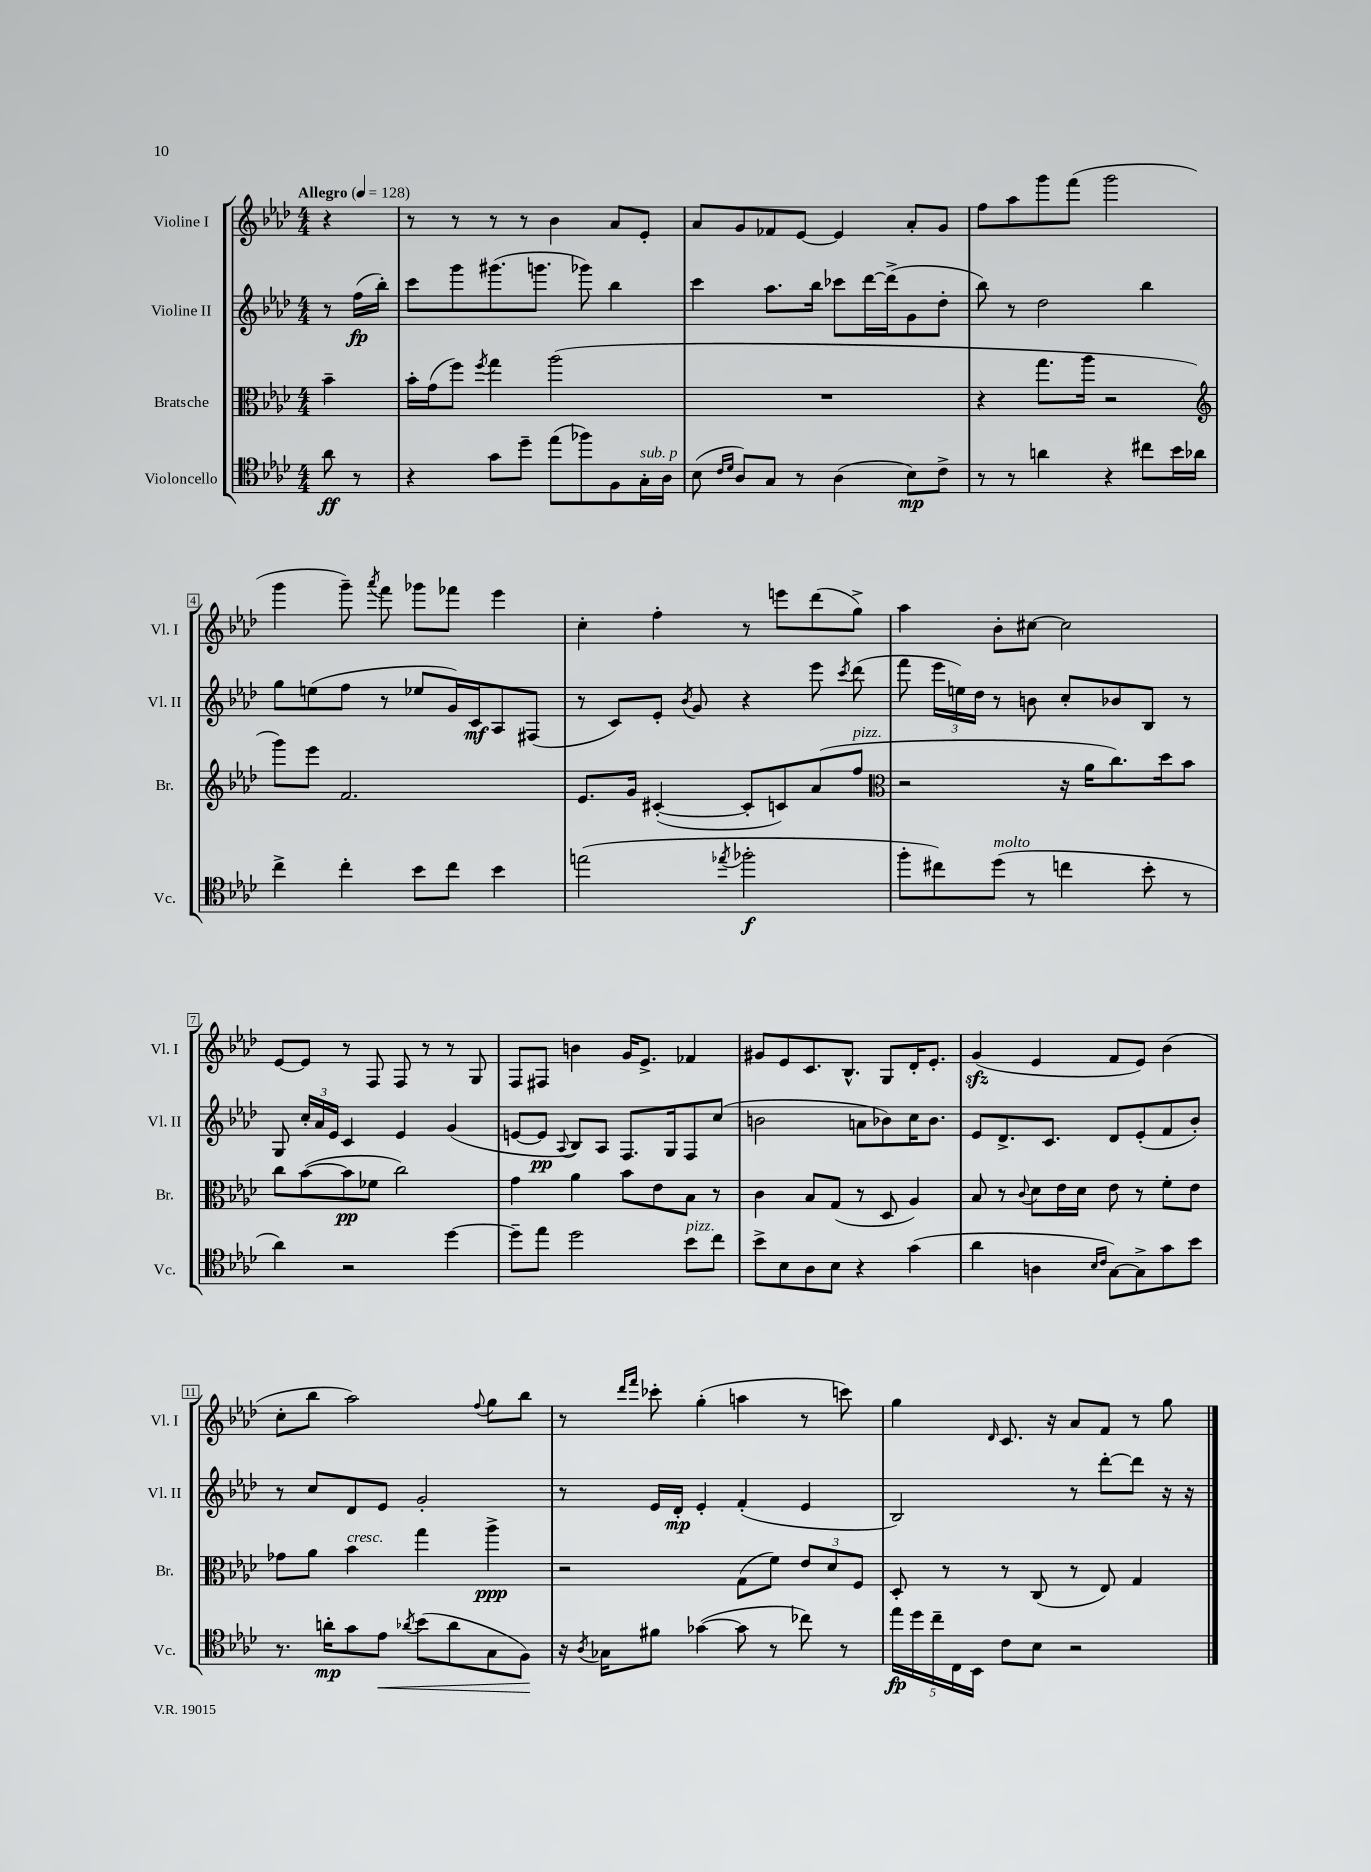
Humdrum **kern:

**kern	**dynam	**kern	**dynam	**kern	**dynam	**kern
*part4	*part4	*part3	*part3	*part2	*part2	*part1
*staff4	*staff4	*staff3	*staff3	*staff2	*staff2	*staff1
*I"Violoncello	*	*I"Bratsche	*	*I"Violine II	*	*I"Violine I
*I'Vc.	*	*I'Br.	*	*I'Vl. II	*	*I'Vl. I
*clefC4	*	*clefC3	*	*clefG2	*	*clefG2
*k[b-e-a-d-]	*	*k[b-e-a-d-]	*	*k[b-e-a-d-]	*	*k[b-e-a-d-]
*M4/4	*	*M4/4	*	*M4/4	*	*M4/4
*MM128	*	*MM128	*	*MM128	*	*MM128
=	=	=	=	=	=	=
!	!	!	!	!	!	!LO:TX:a:B:t=Allegro
8a-\	ff	4b-~\	.	8r	.	4r
8r	.	.	.	(16ff\LL	fp	.
.	.	.	.	16bb-'\JJ)	.	.
=1	=1	=1	=1	=1	=1	=1
4r	.	16b-'\LL	.	8ccc\L	.	8r
.	.	(16g\J	.	.	.	.
.	.	8ff\J)	.	8ggg\	.	8r
.	.	8qff/	.	.	.	.
8g\L	.	4gg\	.	(8.ggg#X\	.	8r
8dd-~\J	.	.	.	.	.	8r
.	.	.	.	8.gggn\J	.	.
(8ee-\L	.	(2aa-\	.	.	.	4b-\
8ff-X\)	.	.	.	8ggg-X\)	.	.
8F\	.	.	.	4bb-\	.	8a-/L
!LO:TX:a:i:t=sub. p	!	!	!	!	!	!
16G'\L	.	.	.	.	.	8e-'/J
16A-\JJ	.	.	.	.	.	.
=2	=2	=2	=2	=2	=2	=2
(8B-\	.	1r	.	4ccc\	.	8a-/L
16qqc/LL	.	.	.	.	.	.
16qqd-/JJ	.	.	.	.	.	.
8A-/L)	.	.	.	.	.	8g/
8G/J	.	.	.	8.aa-\L	.	8f-X/
8r	.	.	.	.	.	[8e-/J
.	.	.	.	16bb-\Jk	.	.
(4A-\	.	.	.	8ccc-X\L	.	4e-/]
.	.	.	.	[16ddd-\L	.	.
.	.	.	.	(16ddd-^\J]	.	.
8B-\L)	mp	.	.	8g\	.	8a-'/L
8c^\J	.	.	.	8dd-'\J	.	8g/J
=3	=3	=3	=3	=3	=3	=3
8r	.	4r	.	8bb-\)	.	8ff\L
8r	.	.	.	8r	.	8aa-\
4an\	.	8.gg\L	.	2dd-\	.	8ggg\
.	.	.	.	.	.	(8fff\J
.	.	16aa-\Jk	.	.	.	.
4r	.	2r	.	.	.	2ggg\
8cc#X\L	.	.	.	4bb-\	.	.
16b-\L	.	.	.	.	.	.
16a-X\JJ	.	.	.	.	.	.
!!LO:LB:g=z
=4	=4	=4	=4	=4	=4	=4
*	*	*clefG2	*	*	*	*
4cc^\	.	8ggg\L)	.	8gg\L	.	4ggg\
.	.	8eee-\J	.	(8een\	.	.
4cc'\	.	2.f/	.	8ff\J	.	8ggg~\)
.	.	.	.	.	.	8qaaa-/
.	.	.	.	8r	.	8fff\
8b-\L	.	.	.	8ee-X/L	.	8ggg-X\L
8cc\J	.	.	.	16g/L)	.	8fff-X\J
.	.	.	.	16c/J	mf	.
4b-\	.	.	.	8A-/	.	4eee-\
.	.	.	.	(8F#X/J	.	.
=5	=5	=5	=5	=5	=5	=5
(2een\	.	8.e-/L	.	8r	.	4cc'\
.	.	.	.	8c/L)	.	.
.	.	16g/Jk	.	.	.	.
.	.	([4c#X'/	.	8e-'/J	.	4ff'\
.	.	.	.	8qb-/	.	.
.	.	.	.	8g/	.	.
8qee-X/	.	.	.	.	.	.
2ff-X'\	f	8c#'/L]	.	4r	.	8r
.	.	8cn/)	.	.	.	8eeen\L
.	.	(8a-/	.	8eee-\	.	(8ddd-\
.	.	.	.	8qccc/	.	.
!	!	!LO:TX:a:i:t=pizz.	!	!	!	!
.	.	8ff/J	.	(8ddd-\	.	8gg^\J)
=6	=6	=6	=6	=6	=6	=6
*	*	*clefC3	*	*	*	*
8ff'\L	.	2r	.	8fff\	.	4aa-\
8cc#X\)	.	.	.	24eee-\LL	.	.
.	.	.	.	24een\)	.	.
.	.	.	.	24dd-\JJ	.	.
!LO:TX:a:i:t=molto	!	!	!	!	!	!
(8dd-\J	.	.	.	8r	.	8b-'\L
8r	.	.	.	8bn\	.	[8cc#X\J
4ccn\	.	16r	.	8cc'/L	.	2cc#\]
.	.	16a-\KL	.	.	.	.
.	.	8.cc\)	.	8b-X/	.	.
8b-'\	.	.	.	8B-/J	.	.
.	.	16dd-\k	.	.	.	.
8r	.	8b-\J	.	8r	.	.
!!LO:LB:g=z
=7	=7	=7	=7	=7	=7	=7
4a-\)	.	8cc\L	.	8G/	.	[8e-/L
.	.	([8b-\	.	24cc'/LL	.	8e-/J]
.	.	.	.	24a-/	.	.
.	.	.	.	24e-/JJ	.	.
2r	.	8b-\]	pp	4c/	.	8r
.	.	8f-X\J	.	.	.	8F/
.	.	2cc\)	.	4e-/	.	8F/
.	.	.	.	.	.	8r
[4dd-\	.	.	.	(4g/	.	8r
.	.	.	.	.	.	8G/
=8	=8	=8	=8	=8	=8	=8
8dd-~\L]	.	4g\	.	[8en/L	.	8F/L
8ee-\J	.	.	.	8e/J]	pp	8F#X/J
.	.	.	.	8qqA-/	.	.
2dd-\	.	4a-\	.	8B-/L)	.	4bn\
.	.	.	.	8A-/J	.	.
.	.	8b-\L	.	8.F/L	.	16g/KL
.	.	.	.	.	.	8.e-^/J
.	.	8e-\	.	.	.	.
.	.	.	.	16G/k	.	.
!LO:TX:a:i:t=pizz.	!	!	!	!	!	!
8b-\L	.	8B-\J	.	8F/	.	4f-X/
8cc\J	.	8r	.	(8cc/J	.	.
=9	=9	=9	=9	=9	=9	=9
8b-^\L	.	4c\	.	2bn\	.	8g#X/L
8B-\	.	.	.	.	.	8e-/
8A-\	.	8B-/L	.	.	.	8.c/
8B-\J	.	(8G/J	.	.	.	.
.	.	.	.	.	.	8.B-^^/J
4r	.	8r	.	8an\L	.	.
.	.	8D-/	.	8b-X\)	.	8G/L
(4g\	.	4A-/)	.	16cc\K	.	16d-'/K
.	.	.	.	8.b-\J	.	8.e-'/J
=10	=10	=10	=10	=10	=10	=10
4a-\	.	8B-/	.	8e-/L	.	(4gzz/
.	.	8r	.	8.d-^/	.	.
.	.	8qqc/	.	.	.	.
4An\	.	8d-\L	.	.	.	4e-/
.	.	.	.	8.c/J	.	.
.	.	16e-\L	.	.	.	.
.	.	16d-\JJ	.	.	.	.
16qqB-/LL	.	.	.	.	.	.
16qqc/JJ	.	.	.	.	.	.
[8G\L)	.	8e-\	.	8d-/L	.	8f/L
8G^\]	.	8r	.	(8e-'/	.	8e-/J)
8g\	.	8f'\L	.	8f/	.	(4b-\
8b-\J	.	8e-\J	.	8b-'/J)	.	.
!!LO:LB:g=z
=11	=11	=11	=11	=11	=11	=11
8.r	.	8g-X\L	.	8r	.	8cc'\L
.	.	8a-\J	.	8cc/L	.	8bb-\J
16an'\KL	mp	.	.	.	.	.
!	!	!LO:TX:a:i:t=cresc.	!	!	!	!
8g\	.	4b-\	.	8d-/	.	2aa-\)
!	!LO:HP:b	!	!	!	!	!
8e-\J	<	.	.	8e-/J	.	.
8qa-X/	.	.	.	.	.	.
(8b-\L	.	4gg\	.	2g'/	.	.
8a-\	.	.	.	.	.	.
.	.	.	.	.	.	8qqff/
8G\	.	4aa-^\	ppp	.	.	8gg\L
8F\J)	.	.	.	.	.	8bb-\J
.	[	.	.	.	.	.
=12	=12	=12	=12	=12	=12	=12
16r	.	2r	.	8r	.	8r
8qA-/	.	.	.	.	.	.
16G-X\KL	.	.	.	.	.	.
.	.	.	.	.	.	16qqddd-/LL
.	.	.	.	.	.	16qqfff/JJ
8f#X\J	.	.	.	16e-/LL	.	8ccc-X'\
.	.	.	.	16d-'/JJ	mp	.
([4g-X\	.	.	.	4e-'/	.	(4gg'\
8g-\]	.	(8G\L	.	(4f'/	.	4aan\
8r	.	8f\J)	.	.	.	.
8cc-X\)	.	12e-/L	.	4e-/	.	8r
.	.	12d-/	.	.	.	.
8r	.	.	.	.	.	8cccn\)
.	.	12F/J	.	.	.	.
=13	=13	=13	=13	=13	=13	=13
20ee-\LL	fp	8D-'/	.	2B-/)	.	4gg\
20dd-\	.	.	.	.	.	.
20cc~\	.	.	.	.	.	.
.	.	8r	.	.	.	.
20C\	.	.	.	.	.	.
20BB-\JJ	.	.	.	.	.	.
.	.	.	.	.	.	16qqd-/
8c\L	.	8r	.	.	.	8.c/
8B-\J	.	(8C/	.	.	.	.
.	.	.	.	.	.	16r
2r	.	8r	.	8r	.	8a-/L
.	.	8E-/)	.	[8ddd-'\L	.	8f/J
.	.	4G/	.	8ddd-\J]	.	8r
.	.	.	.	16r	.	8gg\
.	.	.	.	16r	.	.
==	==	==	==	==	==	==
*-	*-	*-	*-	*-	*-	*-
